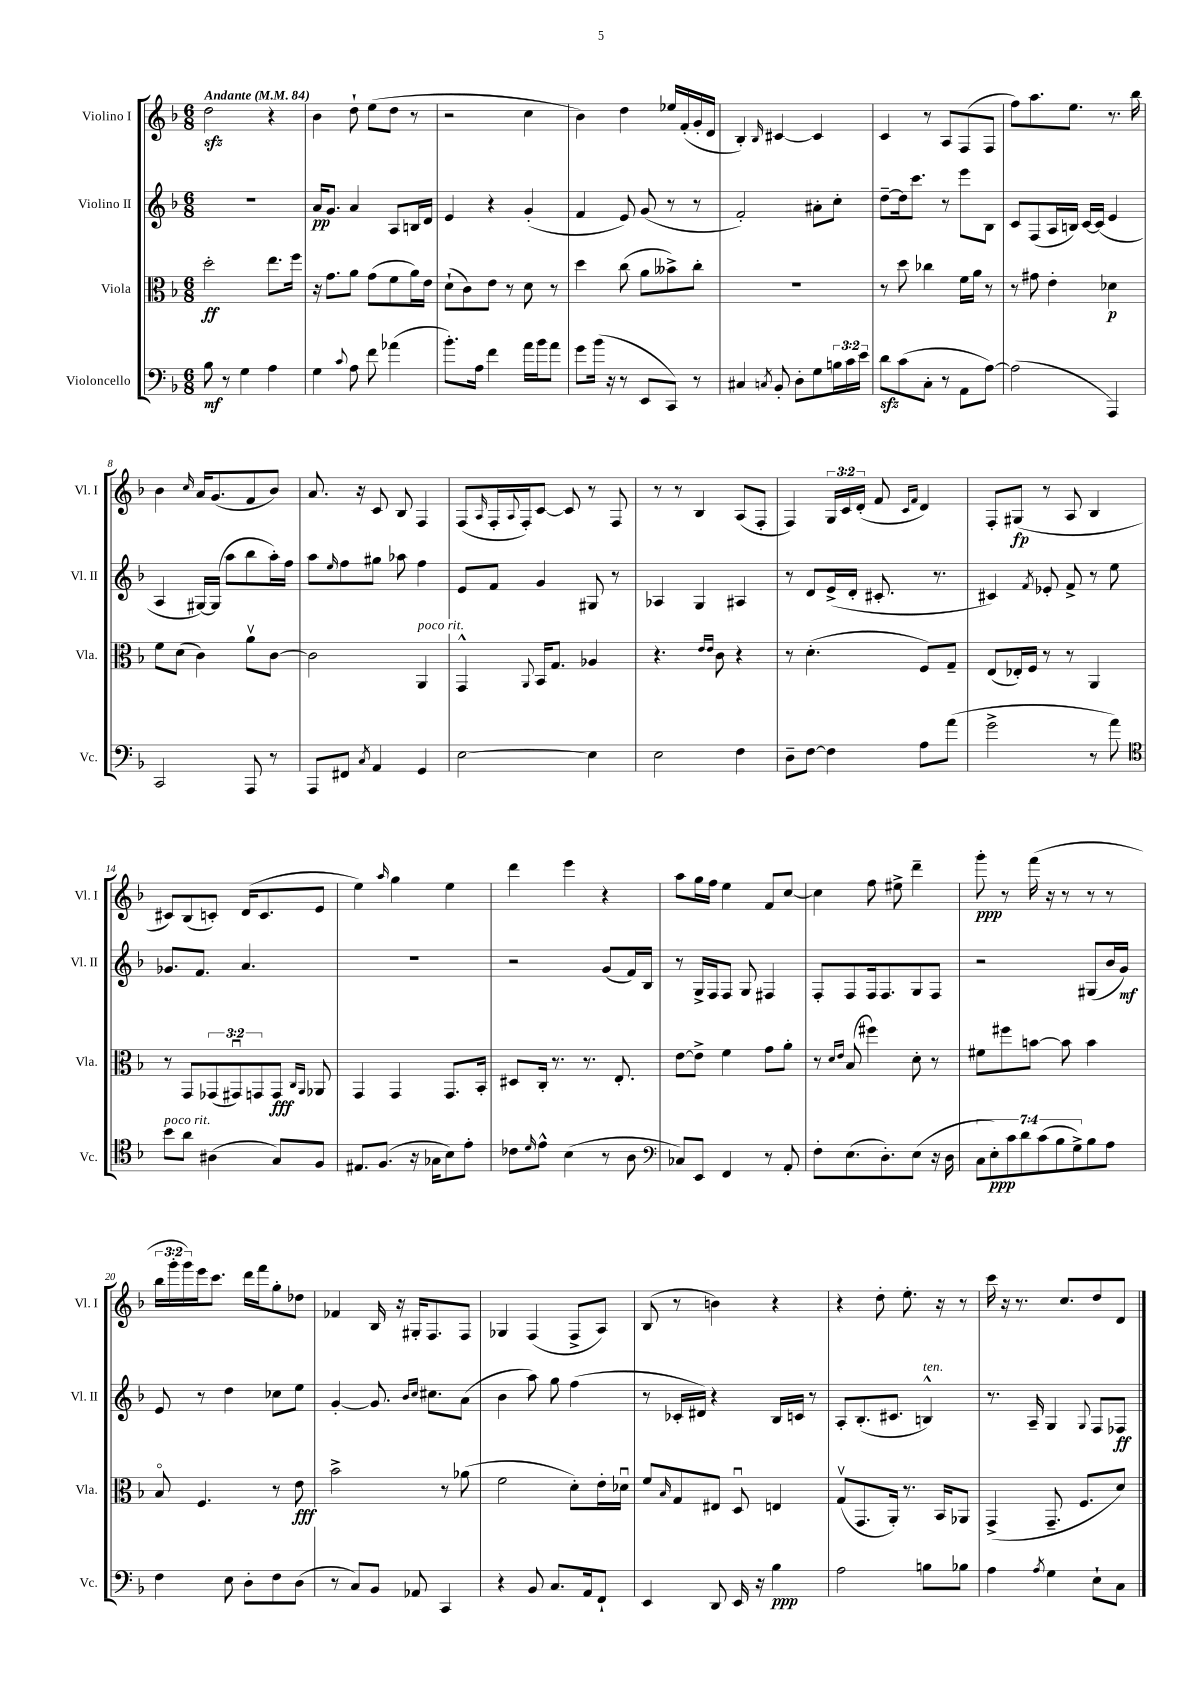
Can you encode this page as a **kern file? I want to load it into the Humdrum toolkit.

**kern	**kern	**kern	**kern
*staff4	*staff3	*staff2	*staff1
*clefF4	*clefC3	*clefG2	*clefG2
*k[b-]	*k[b-]	*k[b-]	*k[b-]
*M6/8	*M6/8	*M6/8	*M6/8
*MM84	*MM84	*MM84	*MM84
8B-\	2dd'\	2.r	2dd\
8r	.	.	.
4G\	.	.	.
4A\	8.ee\L	.	4r
.	16ff\Jk	.	.
=	=	=	=
4G\	16r	16a/LK	4b-\
.	8.g\L	8.g/J	.
8qqc/	.	.	.
8A\	8a\J	4a/	8dd`\
8f\	(8g\L	.	(8ee\L
(4a-\	8f\	8A/L	8dd\J
.	16a\L)	16B/L	8r
.	16e\JJ	16d/JJ	.
=	=	=	=
8.b-'\L)	(8d`\L	4e/	2r
.	8c\)	.	.
16A\Jk	.	.	.
4f\	8e\J	4r	.
.	8r	.	.
16a\LL	8d\	(4g'/	4cc\
16b-\J	.	.	.
8a\J	8r	.	.
=	=	=	=
8g\L	4dd\	4f/	4b-\)
(16b-\Jk	.	.	.
16r	.	.	.
8r	(8cc\	8e/)	4dd\
8EE/L	8a\L	(8g/	.
8CC/J)	8b--^\)	8r	16ee-/LL
.	.	.	(16f'/
8r	8cc'\J	8r	16g'/
.	.	.	16d/JJ
=	=	=	=
4C#/	2.r	2f'/)	4B-'/)
8qC/	.	.	16qqB-/
8BB-'/	.	.	[4c#/
8D'\L	.	.	.
8G\	.	8a#'\L	4c#/]
24B\L	.	8cc'\J	.
24c\	.	.	.
24e\JJ	.	.	.
=	=	=	=
8d\L	8r	[8dd~\L	4c/
(8c\	8dd\	16dd\]k	.
.	.	8.ccc\J	.
8C'\J	4cc-\	.	8r
8r	.	8r	8A/L
8AA\L	16f\LL	8eee\L	(8F/
.	16a\JJ	.	.
[8A\J)	8r	8B-\J	8F/J
=	=	=	=
(2A\]	8r	8c/L	8ff\L)
.	8g#\	(8F/	8.aa\
.	4e'\	16A/L	.
.	.	16B/JJ)	8.ee\J
.	.	[16c/LL	.
.	.	(16c/]JJ	.
4AAA/)	4d-\	4e/	8.r
.	.	.	16bb-\
=	=	=	=
2CC/	8f\L	4A/	4b-\
.	(8d\J	.	.
.	.	.	16qqcc/
.	4c\)	[16G#/LL)	16a/LK
.	.	(16G#/]JJ	(8.g/
.	.	8aa\L	.
8AAA/	8av\L	8bb-\	8f/
8r	[8c\J	16aa'\L)	8b-/J)
.	.	16ff\JJ	.
=	=	=	=
8AAA/L	2c\]	8aa\L	8.a/
.	.	16qqee/	.
8FF#/J	.	8ff\	.
.	.	.	16r
8qC/	.	.	.
4AA/	.	8gg#\J	8c/
.	.	8aa-\	8B-/
4GG/	4AA/	4ff\	4F/
=	=	=	=
[2E\	4GG^^/	8e/L	(8F/L
.	.	.	16qqA/
.	.	8f/J	16F'/L
.	.	.	8qqA/
.	.	.	16F'/J)
.	8qqAA/	.	.
.	16BB-/LK	4g/	[8c/J
.	8.G/J	.	.
.	.	.	8c/]
4E\]	4A-/	8G#/	8r
.	.	8r	8F/
=	=	=	=
2E\	4.r	4A-/	8r
.	.	.	8r
.	.	4G/	4B-/
.	16qqe/LL	.	.
.	16qqe/JJ	.	.
.	8c\	.	.
4F\	4r	4A#/	(8A/L
.	.	.	8F'/J
=	=	=	=
8D~\L	8r	8r	4F/)
[8F\J	(4.d'\	8d/L	.
4F\]	.	(16e^/L	24G/LL
.	.	.	24c/
.	.	16d'/JJ	.
.	.	.	(24d'/JJ
.	.	8.c#'/	8f/
.	.	.	16qqc/LL
.	.	.	16qqf/JJ
8A\L	8F/L)	.	4d/)
.	.	8.r	.
(8a\J	8G~/J	.	.
=	=	=	=
2g^\	(8E/L	4c#/)	8F'/L
.	16E-'/L)	.	(8G#/J
.	16F/JJ	.	.
.	.	8qf/	.
.	8r	8e-'/	8r
.	8r	8f^/	8A/
8r	4AA/	8r	4B-/
8a\)	.	8ee\	.
=	=	=	=
*clefC4	*	*	*
8b-\L	8r	8.g-/L	8c#/L)
8a\J	8GG/L	.	(8B-/
.	.	8.f/J	.
(4A#\	(12GG-/	.	8c'/J)
.	12GG#u/)	.	.
.	.	4.a/	(16d/LK
.	12GG/	.	.
.	.	.	8.c/
8G/L)	8GG/J	.	.
.	16qqC/LL	.	.
.	16qqAA/JJ	.	.
8F/J	8AA-/	.	8e/J
=	=	=	=
8.E#/L	4GG/	2.r	4ee\)
(8.F/J	.	.	.
.	.	.	16qqaa/
.	4GG/	.	4gg\
16r	.	.	.
16G-\LK	.	.	.
8B-\)	8.GG/L	.	4ee\
8e'\J	.	.	.
.	16BB-'/Jk	.	.
=	=	=	=
8c-\L	8D#/L	2r	4ddd\
16qqd/	.	.	.
8e^^\J	16C'/Jk	.	.
.	8.r	.	.
(4B-\	.	.	4eee\
.	8.r	.	.
8r	.	(8g/L	4r
.	8.E'/	.	.
8A\	.	16f/L)	.
.	.	16B-/JJ	.
=	=	=	=
*clefF4	*	*	*
8C-/L)	[8e\L	8r	8aa\L
8EE/J	8e^\]J	16G^/LL	16gg\L
.	.	16F/J	16ff\JJ
4FF/	4f\	8F/J	4ee\
.	.	8G/	.
8r	8g\L	4F#/	8f/L
8AA'/	8a'\J	.	[8cc/J
=	=	=	=
8F'\L	8r	8F'/L	4cc\]
.	16qqd/LL	.	.
.	16qqe/JJ	.	.
(8.E\	(8B-/	8F/	.
.	4ff#\)	16F/k	8ff\
8.D'\)	.	8.F/	.
.	.	.	8ee#^\
(8E\J	8d'\	8G/	4ddd~\
16r	8r	8F/J	.
16D\	.	.	.
=	=	=	=
14C\L	8f#\L	2r	8ggg'\
14E'\)	.	.	.
.	8ff#\	.	8r
14c\	.	.	.
14d\	.	.	.
.	[8b\J	.	(16fff\
(14c\	.	.	.
.	.	.	16r
14B-\	.	.	.
.	8b\]	.	8r
14G^\)	.	.	.
8B-\	4b\	(8G#/L	8r
8A\J	.	16b-/L	8r
.	.	16g/JJ)	.
=	=	=	=
4F\	8B-o/	8e/	24bb-\LL
.	.	.	24ggg'\
.	.	.	24ggg\)
.	4.F/	8r	16eee\J
.	.	.	8.ccc\J
8E\	.	4dd\	.
8D'\L	.	.	16ddd\LL
.	.	.	16fff\J
8F\	8r	8cc-\L	8gg'\
(8D\J	8e\	8ee\J	8dd-\J
=	=	=	=
8r	2b-^\	[4g'/	4f-/
8C/L)	.	.	.
8BB-/J	.	8.g/]	16B-/
.	.	.	16r
8AA-/	.	.	16G#'/LK
.	.	16qqb-/LL	.
.	.	16qqcc/JJ	.
.	.	8.cc#\L	8.F/
4CC/	8r	.	.
.	(8a-\	(8a\J	8F/J
=	=	=	=
4r	2f\	4b-\	4G-/
8BB-/	.	8aa\)	(4F/
8.C/L	.	8gg\	.
.	8d'\L)	(4ff\	8F^/L
16AA/k	.	.	.
8FF`/J	16e'\L	.	8A/J)
.	16d-u\JJ	.	.
=	=	=	=
4EE/	8f/L	8r	(8B-/
.	16qqB-/	.	.
.	8G/	16c-'/LL	8r
.	.	16d#/JJ)	.
8DD/	8E#/J	4r	4b\)
16EE/	8Du/	.	.
16r	.	.	.
4B-\	4E/	16B-/LL	4r
.	.	16c/JJ	.
.	.	8r	.
=	=	=	=
2A\	(8Gv/L	8A'/L	4r
.	8.GG/	(8.B-'/	.
.	.	.	8dd'\
.	16AA'/Jk)	8.c#/J	.
.	8.r	.	8.ee'\
8B\L	.	4B^^/)	.
.	16BB-/LK	.	16r
8B-\J	8AA-/J	.	8r
=	=	=	=
4A\	(4GG^/	8.r	16ccc\
.	.	.	16r
.	.	.	8.r
.	.	16A~/	.
8qA/	.	.	.
4G\	8.GG~/	4G/	.
.	.	.	8.cc/L
.	8.F/L	.	.
.	.	8qqG/	.
8E`\L	.	8F/L	8dd/
8C\J	8d/J)	8F-/J	8d/J
==	==	==	==
*-	*-	*-	*-
